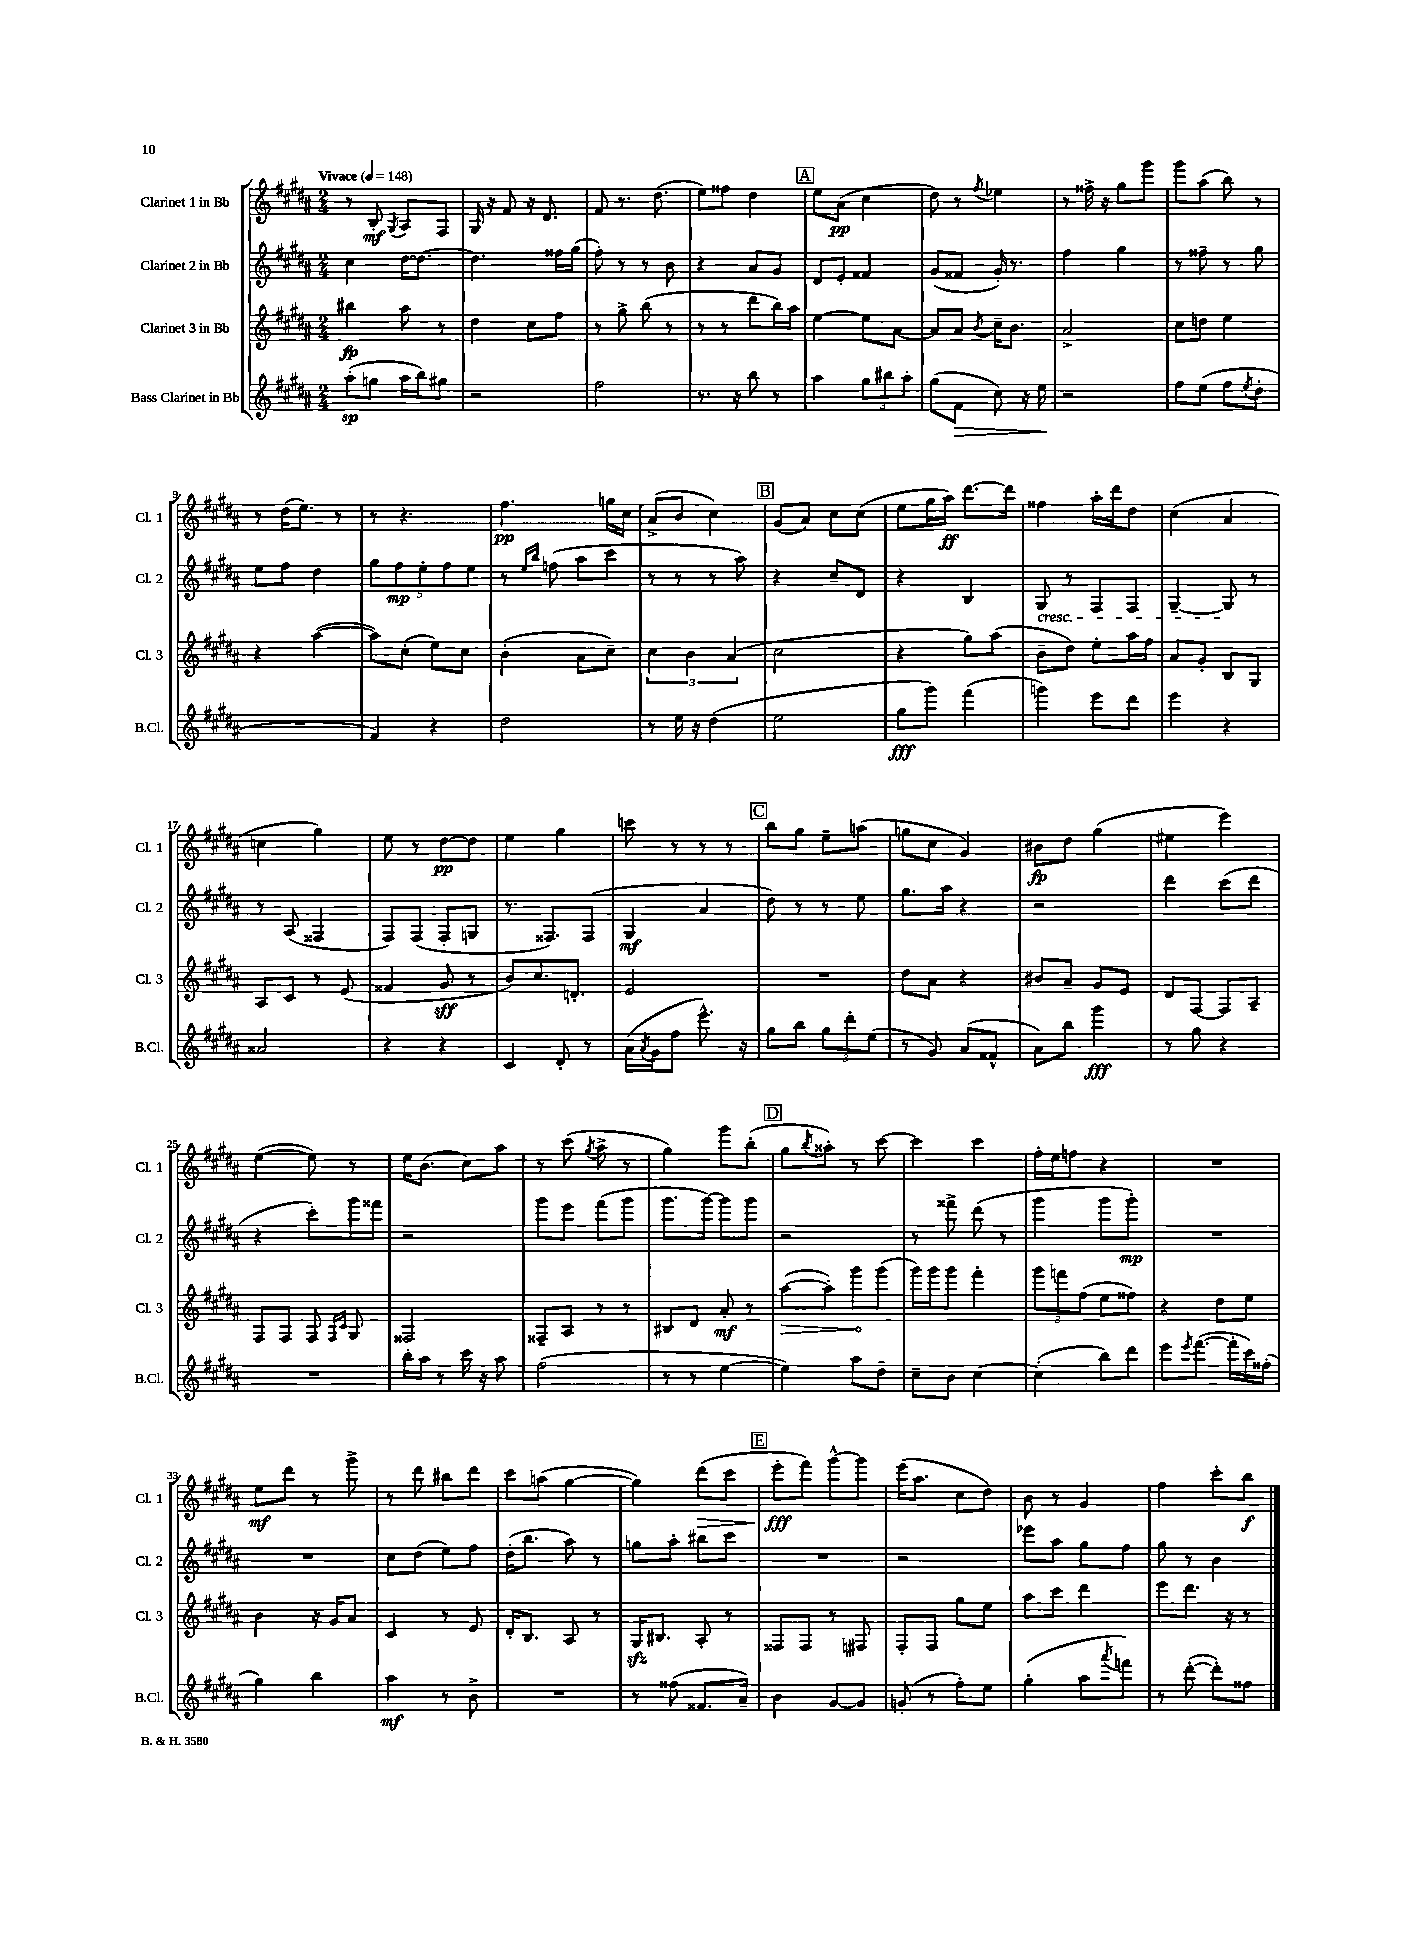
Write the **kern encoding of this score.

**kern	**kern	**kern	**kern
*staff4	*staff3	*staff2	*staff1
*clefG2	*clefG2	*clefG2	*clefG2
*k[f#c#g#d#a#]	*k[f#c#g#d#a#]	*k[f#c#g#d#a#]	*k[f#c#g#d#a#]
*M2/4	*M2/4	*M2/4	*M2/4
*MM148	*MM148	*MM148	*MM148
(8aa#'	4bb#	4cc#	8r
8gg	.	.	8B'
.	.	.	8qG#
16aa#	8aa#	[16dd#	8A#
16bb)	.	8.dd#_	.
8gg#	8r	.	8F#
=	=	=	=
2r	4dd#	4.dd#]	16G#
.	.	.	16r
.	.	.	8f#
.	8cc#	.	16r
.	.	.	8.d#
.	8ff#	16ff##	.
.	.	(16gg#	.
=	=	=	=
2ff#	8r	8ff#')	8f#
.	8gg#^	8r	8.r
.	(8bb	8r	.
.	.	.	(8.dd#
.	8r	8b	.
=	=	=	=
8.r	8r	4r	8ee)
.	8r	.	8ff##
16r	.	.	.
8bb	8ddd#	8a#	4dd#
8r	16bb)	8g#	.
.	16aa#	.	.
=	=	=	=
4aa#	[4ee	8d#	8ee
.	.	8e'	(8a#
12gg#	8ee]	4f##	4cc#
12bb#	.	.	.
.	[8a#	.	.
12aa#'	.	.	.
=	=	=	=
(8gg#	8a#]	(8g#	8dd#)
8f#	8a#	8f##	8r
.	8qb	.	8qff#
8cc#)	16cc#~	16g#')	4ee-
.	8.b	8.r	.
16r	.	.	.
16ee	.	.	.
=	=	=	=
2r	2a#^	4ff#	8r
.	.	.	16ff##^
.	.	.	16r
.	.	4gg#	8gg#
.	.	.	8ggg#
=	=	=	=
8ff#	8cc#	8r	8ggg#
(8ee	8dd	8ff##~	(8aa#
8ff#	4ee	8r	8bb)
8qee	.	.	.
8dd#'	.	8gg#	8r
=	=	=	=
2r	4r	8ee	8r
.	.	8ff#	(16dd#
.	.	.	8.ee)
.	([4aa#	4dd#	.
.	.	.	8r
=	=	=	=
4f#)	8aa#])	10gg#	8r
.	.	10ff#	.
.	(8cc#'	.	4.r
.	.	10ee'	.
4r	8ee)	.	.
.	.	10ff#	.
.	8cc#	.	.
.	.	10ee	.
=	=	=	=
2dd#	(4b'	8r	4.ff#
.	.	16qqee	.
.	.	16qqbb	.
.	.	(8ff	.
.	8a#	8aa#	.
.	8cc#~)	8ccc#	16gg
.	.	.	16cc#
=	=	=	=
8r	6cc#	8r	(8a#^
16ee	.	8r	8b
.	6b	.	.
16r	.	.	.
(4dd#	.	8r	4cc#)
.	(6a#	.	.
.	.	8aa#)	.
=	=	=	=
2ee	2cc#	4r	(8g#
.	.	.	8a#)
.	.	8cc#~	8cc#
.	.	8d#	(8cc#
=	=	=	=
8gg#	4r	4r	8ee
8ggg#)	.	.	16gg#
.	.	.	16aa#)
(4fff#	8gg#)	4B	[8.ddd#
.	(8aa#	.	.
.	.	.	16ddd#]
=	=	=	=
4ggg)	8b~	8G#	4ff##
.	8dd#)	8r	.
8eee	8ee'	8F#	16aa#'
.	.	.	16ddd#
8ddd#	16aa#	8F#	8dd#
.	16ff#	.	.
=	=	=	=
4eee	8a#	[4G#~	(4cc#
.	8g#'	.	.
4r	8B	8G#]	4a#
.	8G#	8r	.
=	=	=	=
2a##	8A#	8r	4cc
.	8c#	(8A#	.
.	8r	4F##	4gg#)
.	(8e	.	.
=	=	=	=
4r	4f##	8F#)	8ee
.	.	(8F#	8r
4r	8g#	8F#'	[8dd#
.	8r	8G	8dd#]
=	=	=	=
4c#	8b)	8.r	4ee
.	8.cc#	.	.
.	.	8.F##)	.
8d#'	.	.	4gg#
.	8.d'	.	.
8r	.	(8F##	.
=	=	=	=
(16a#	2e	4G#	8ccc
8qa#	.	.	.
16g#	.	.	.
8ff#	.	.	8r
8.eee^^)	.	4a#	8r
.	.	.	8r
16r	.	.	.
=	=	=	=
8gg#	2r	8dd#)	8bb
8bb	.	8r	8gg#
12gg#	.	8r	8ee~
12ddd#'	.	.	.
.	.	8ee	(8aa
(12ee	.	.	.
=	=	=	=
8r	8dd#	8.gg#	8gg
8g#)	8a#	.	8cc#
.	.	16aa#	.
(8a#	4r	4r	4g#)
8f##^^	.	.	.
=	=	=	=
8a#)	8b#	2r	8b#
8bb	8a#~	.	8dd#
4ggg#	8g#	.	(4gg#
.	8e	.	.
=	=	=	=
8r	8d#	4ddd#	4ee#
8gg#	[8F#	.	.
4r	8F#]	(8ccc#	4eee)
.	8A#~	8ddd#	.
=	=	=	=
2r	8F#	4r	([4ee
.	8F#	.	.
.	8F#	8ccc#')	8ee])
.	16qqF#	.	.
.	16qqc#	.	.
.	8G#	16ggg#	8r
.	.	16fff##	.
=	=	=	=
16bb'	2F##	2r	16ee
16aa#	.	.	(8.b
8r	.	.	.
16ccc#	.	.	8cc#)
16r	.	.	.
8aa#	.	.	8aa#
=	=	=	=
(2ff#	8F##~	8ggg#	8r
.	8A#	8eee	(8ccc#
.	.	.	8qgg#
.	8r	(8fff#	8aa#^
.	8r	8ggg#	8r
=	=	=	=
8r	8B#	8.ggg#	4gg#)
8r	8d#	.	.
.	.	[16ggg#)	.
[4ee	8a#'	8ggg#]	8ggg#
.	8r	8ggg#	(8bb'
=	=	=	=
4ee])	([8aa#	2r	8gg#
.	.	.	8qbb
.	8aa#'])	.	8aa##')
8aa#	8ggg#	.	8r
8dd#~	(8ggg#	.	[8ccc#
=	=	=	=
8cc#~	16ggg#)	8r	4ccc#]
.	16ggg#	.	.
8b	8ggg#	8fff##^	.
[4cc#	4fff#'	(8ddd#	4ccc#
.	.	8r	.
=	=	=	=
(4cc#']	12ggg#	4ggg#	16ff#'
.	.	.	16ee
.	12fff	.	.
.	.	.	8ff
.	(12ff#	.	.
8bb)	8ee	8ggg#	4r
8ddd#	8ff##)	8ggg#')	.
=	=	=	=
8eee	4r	2r	2r
8qeee	.	.	.
([8.fff#	.	.	.
.	8dd#	.	.
16fff#']	.	.	.
16ccc#)	8ee	.	.
(16ff##'	.	.	.
=	=	=	=
4gg#)	4b	2r	8ee
.	.	.	8ddd#
4bb	16r	.	8r
.	16g#	.	.
.	8a#	.	8ggg#^
=	=	=	=
4aa#	4c#	8cc#	8r
.	.	(8dd#	8ddd#
8r	8r	8ee)	8bb#
8b^	8e	8ff#	8ddd#
=	=	=	=
2r	16d#'	(16dd#'	8ccc#
.	8.B	8.bb	.
.	.	.	(8aa
.	8A#	8aa#)	[4gg#
.	8r	8r	.
=	=	=	=
8r	16G#	8gg	4gg#])
.	8.B#	.	.
(8ff##	.	8aa#'	.
8.f##	8A#'	8bb#	(8ddd#
.	8r	8ccc#	8ccc#
16a#~)	.	.	.
=	=	=	=
4b	8F##	2r	8eee'
.	8F##	.	8fff#)
[8g#	8r	.	[8ggg#^^
8g#]	8F#	.	8ggg#]
=	=	=	=
(8g'	8F#'	2r	(16eee
.	.	.	8.aa#
8r	8F#	.	.
8ff#')	8gg#	.	8cc#
8ee	8ee	.	8dd#)
=	=	=	=
(4gg#'	8aa#	8eee-	8b
.	8ccc#	8aa#	8r
8aa#	4ddd#	8gg#	4g#
8qaaa#	.	.	.
8fff)	.	8ff#	.
=	=	=	=
8r	8eee	8gg#	4ff#
([8ddd#'	8.ddd#	8r	.
8ddd#'])	.	4b	8ccc#'
.	16r	.	.
8ff##	8r	.	8bb
==	==	==	==
*-	*-	*-	*-
